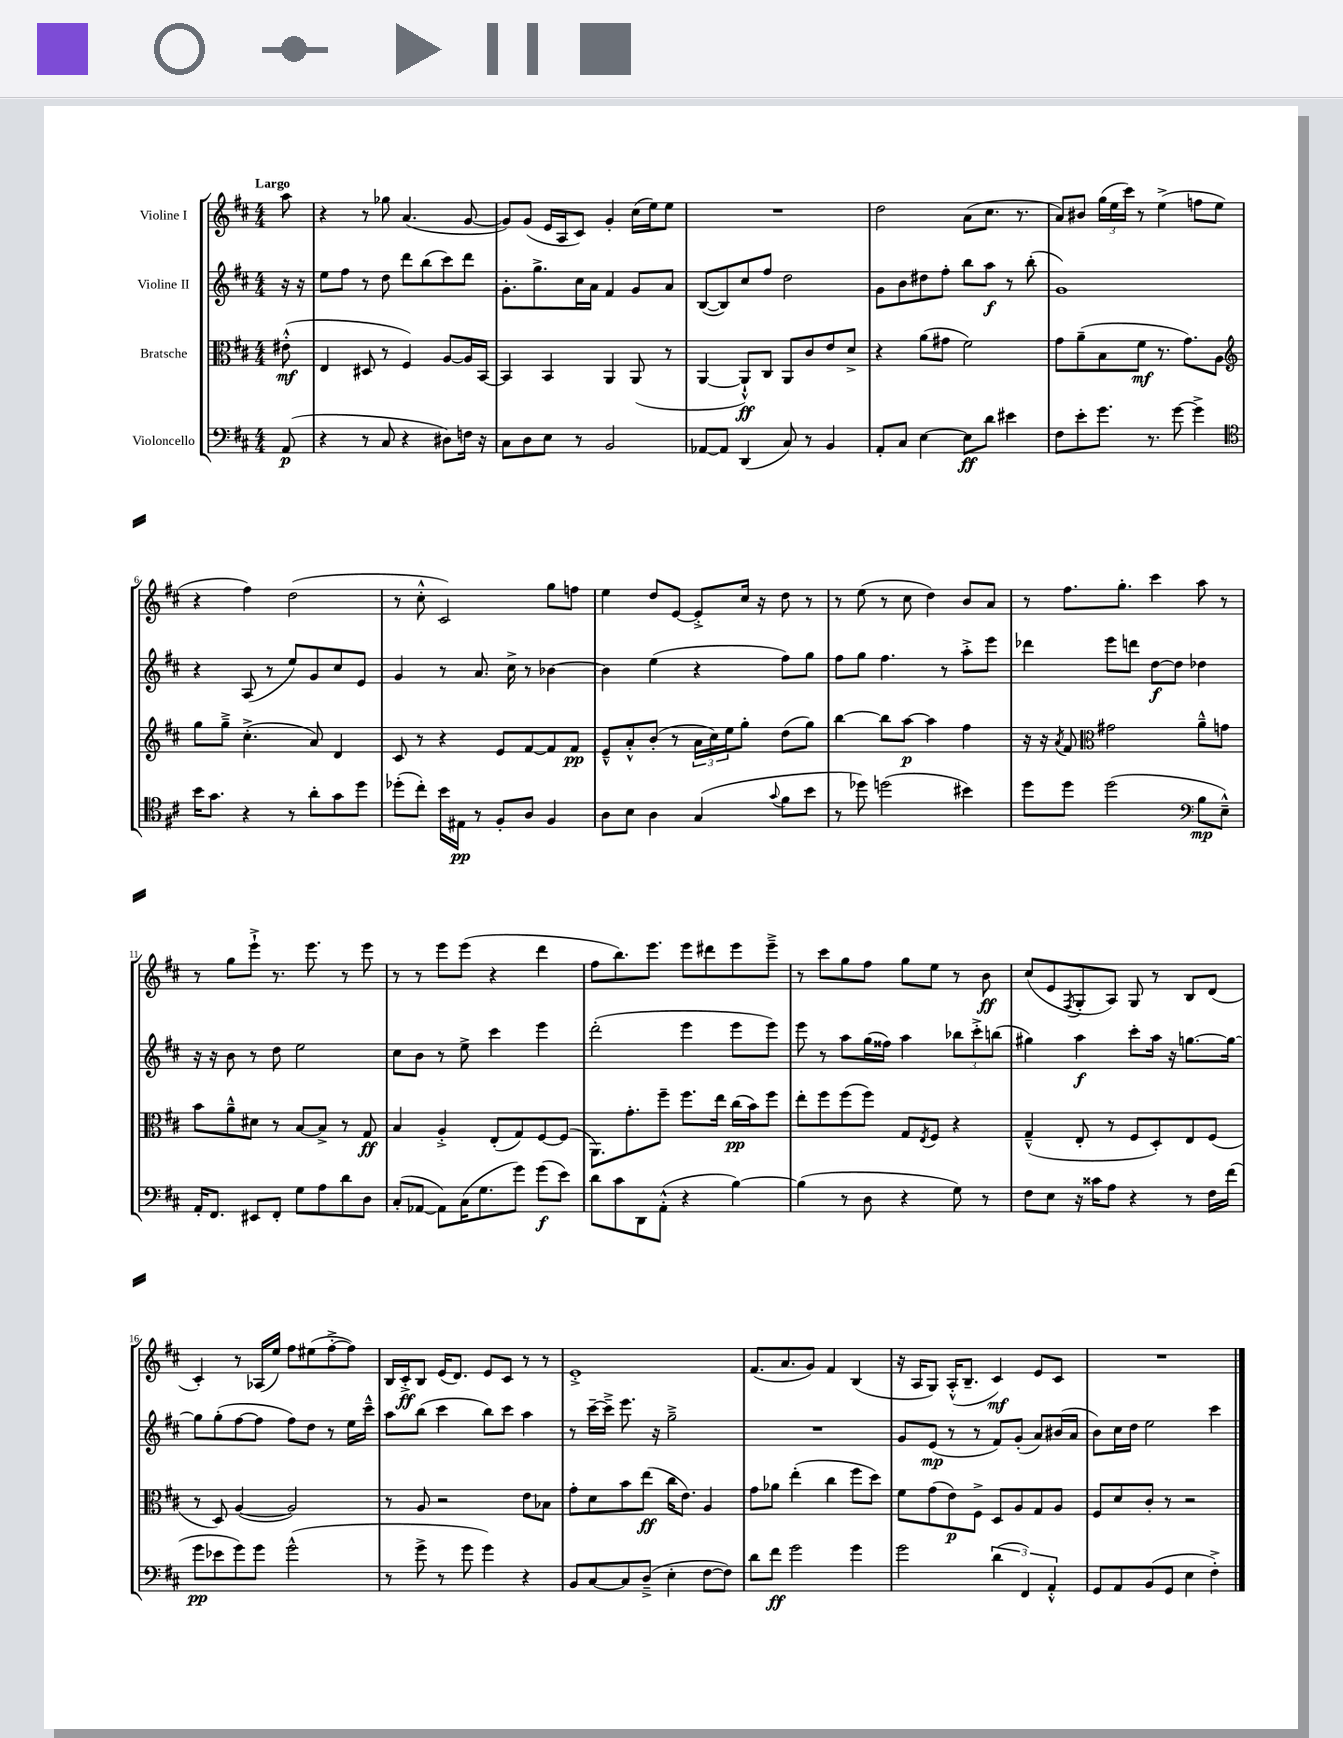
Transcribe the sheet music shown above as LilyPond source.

<<
\new StaffGroup <<
\new Staff = "s0" \with { instrumentName = "Violine I" } {
    \clef treble \key d \major \numericTimeSignature \time 4/4 \partial 8 \tempo "Largo"
    a''8 |
    r4 r8 ges''8 a'4.( g'8~ |
    g'8) g'8( e'16 a16 cis'8) g'4-. cis''16( e''16) e''8 |
    R1 |
    d''2 a'8( cis''8. r8. |
    a'8) bis'8 \tuplet 3/2 { g''16( e''16 cis'''16) } r8 e''4->( f''8 e''8 |
    r4 fis''4) d''2( |
    r8 cis''8-.-^ cis'2) g''8 f''8 |
    e''4 d''8 e'8~ e'8-.-> cis''16 r16 d''8 r8 |
    r8 e''8( r8 cis''8 d''4) b'8 a'8 |
    r8 fis''8. g''8.-. cis'''4 a''8 r8 |
    r8 g''8 e'''8-!-> r8. e'''8. r8 e'''8 |
    r8 r8 e'''8 e'''8( r4 d'''4 |
    fis''8 b''8.) e'''8. e'''8 dis'''8 e'''8 e'''8---> |
    r8 cis'''8 g''8 fis''8 g''8 e''8 r8 b'8\ff |
    cis''8( e'8 \acciaccatura { fis8 } g8-. a8) g8 r8 b8 d'8( |
    cis'4-.) r8 aes16( e''16) fis''8 eis''8( fis''8~-.-> fis''8) |
    b16 cis'16-.->\ff b8 e'16( d'8.) e'8 cis'8 r8 r8 |
    e'1-.-> |
    fis'8.( a'8. g'8) fis'4 b4( |
    r16 a16 g8) a16-.-^( b8.-- cis'4\mf) e'8 cis'8 |
    R1 \bar "|." |
}
\new Staff = "s1" \with { instrumentName = "Violine II" } {
    \clef treble \key d \major \numericTimeSignature \time 4/4 \partial 8
    r16 r16 |
    e''8 fis''8 r8 d''8 d'''8 b''8( cis'''8) d'''8 |
    g'8.-. g''8.-> cis''16 a'16 fis'4 g'8 a'8 |
    b8~( b8) cis''8 fis''8 d''2 |
    g'8 b'8 dis''8 fis''8-. b''8 a''8\f r8 b''8-.( |
    g'1) |
    r4 a8( r8 e''8) g'8 cis''8 e'8 |
    g'4 r8 a'8. cis''16-> r8 bes'4~ |
    bes'4 e''4( r4 fis''8) g''8 |
    fis''8 g''8 fis''4. r8 a''8-.-> e'''8 |
    des'''4 e'''8 d'''8 d''8~\f d''8 des''4 |
    r16 r16 b'8 r8 d''8 e''2 |
    cis''8 b'8 r8 e''8-> cis'''4 e'''4 |
    d'''2-.( e'''4 e'''8 e'''8) |
    e'''8 r8 a''8 g''16( fisis''16) a''4 \tuplet 3/2 { bes''8 cis'''8-.-> b''8( } |
    gis''4) a''4\f cis'''8-. a''16 r16 g''8.~ g''16~ |
    g''8 g''8-.( fis''8~ fis''8 fis''8) d''8 r8 e''16 cis'''16---^ |
    a''8 b''8( cis'''4 b''8) cis'''8 a''4 |
    r8 cis'''16~-- cis'''16---> e'''8. r16 g''2---> |
    R1 |
    g'8 e'8\mp( r8 r8 fis'8) g'8-.( a'8) bis'16( a'16 |
    b'8) cis''16 d''16 e''2 cis'''4 \bar "|." |
}
\new Staff = "s2" \with { instrumentName = "Bratsche" } {
    \clef alto \key d \major \numericTimeSignature \time 4/4 \partial 8
    eis'8-.-^\mf( |
    e4 dis8 r8 fis4) a8~ a16 b,16~ |
    b,4 b,4 a,4 a,8( r8 |
    a,4~ a,8-!-^\ff) cis8 a,8 cis'8 e'8 d'8-> |
    r4 a'8( gis'8 fis'2) |
    g'8 a'8--( b8 fis'8\mf r8. g'8.) a8 |
    \clef treble g''8 g''8---> cis''4.-.->( a'8) d'4 |
    cis'8 r8 r4 e'8 fis'8~ fis'8 fis'8\pp |
    e'8---^ a'8-.-^ b'8-.( r8 \tuplet 3/2 { a'16 cis''16) e''16 } g''8-. d''8( g''8) |
    b''4~ b''8 a''8~\p a''4 fis''4 |
    r16 r16 \acciaccatura { a'8 } fis'8 \clef alto gis'2 a'8---^ g'8 |
    b'8 a'8---^ dis'8 r8 b8~ b8-> r8 g8\ff |
    b4 a4-.-> e8-.( g8) fis8~ fis8( |
    a,8.) g'8.-. fis''8-- fis''8. e''16 cis''16\pp( b'16) fis''8 |
    e''8-. fis''8 fis''8( fis''8) g8 \acciaccatura { e8 } fis8 r4 |
    g4---^( e8-. r8 fis8 d8-.) e8 fis8( |
    r8 d8) a4~( a2) |
    r8 a8 r2 e'8 bes8 |
    g'8-. d'8 b'8 e''8\ff( cis''16 e'8.) a4 |
    g'8 aes'8 e''4-.( cis''4 fis''8 d''8) |
    fis'8 g'8( e'8\p) fis8-> d8 a8 g8 a8 |
    fis8 d'8 cis'8-. r8 r2 \bar "|." |
}
\new Staff = "s3" \with { instrumentName = "Violoncello" } {
    \clef bass \key d \major \numericTimeSignature \time 4/4 \partial 8
    a,8\p( |
    r4 r8 cis8 r4 dis8) f16 r16 |
    cis8 d8 e8 r8 b,2 |
    aes,8~ aes,8 d,4( cis8) r8 b,4 |
    a,8-. cis8 e4~ e8\ff d'8 eis'4 |
    fis8 e'8-. g'8. r8. g'8~ g'4-> |
    \clef tenor b'16 g'8. r4 r8 a'8-. g'8 d''8 |
    des''8-.( cis''8-.) b'16 eis16\pp r8 fis8-. a8 fis4 |
    a8 b8 a4 g4( \appoggiatura { g'8 } fis'8 b'8 |
    r8 des''8) d''2( bis'4) |
    d''8 d''8 d''2( \clef bass b8\mp e8---^) |
    a,16-. fis,8. eis,8 fis,8-. g8 a8 d'8 d8 |
    cis8-.( aes,8~ aes,8) cis16( g8. g'8) g'8\f( e'8) |
    d'8 cis'8 d,8 a,8-.-^( r4 b4~) |
    b4( r8 d8 r4 g8) r8 |
    fis8 e8 r16 cisis'16 a8 r4 r8 fis16 fis'16( |
    g'8\pp ees'8 g'8) g'8 g'2-^( |
    r8 g'8-> r8 g'8 g'4) r4 |
    b,8 cis8~ cis8 d8--->( e4-. fis8~ fis8) |
    d'8 fis'8\ff g'2 g'4 |
    g'2 \tuplet 3/2 { d'4( fis,4) a,4-.-^ } |
    g,8 a,8 b,8( g,8 e4 fis4-.->) \bar "|." |
}
>>
>>
